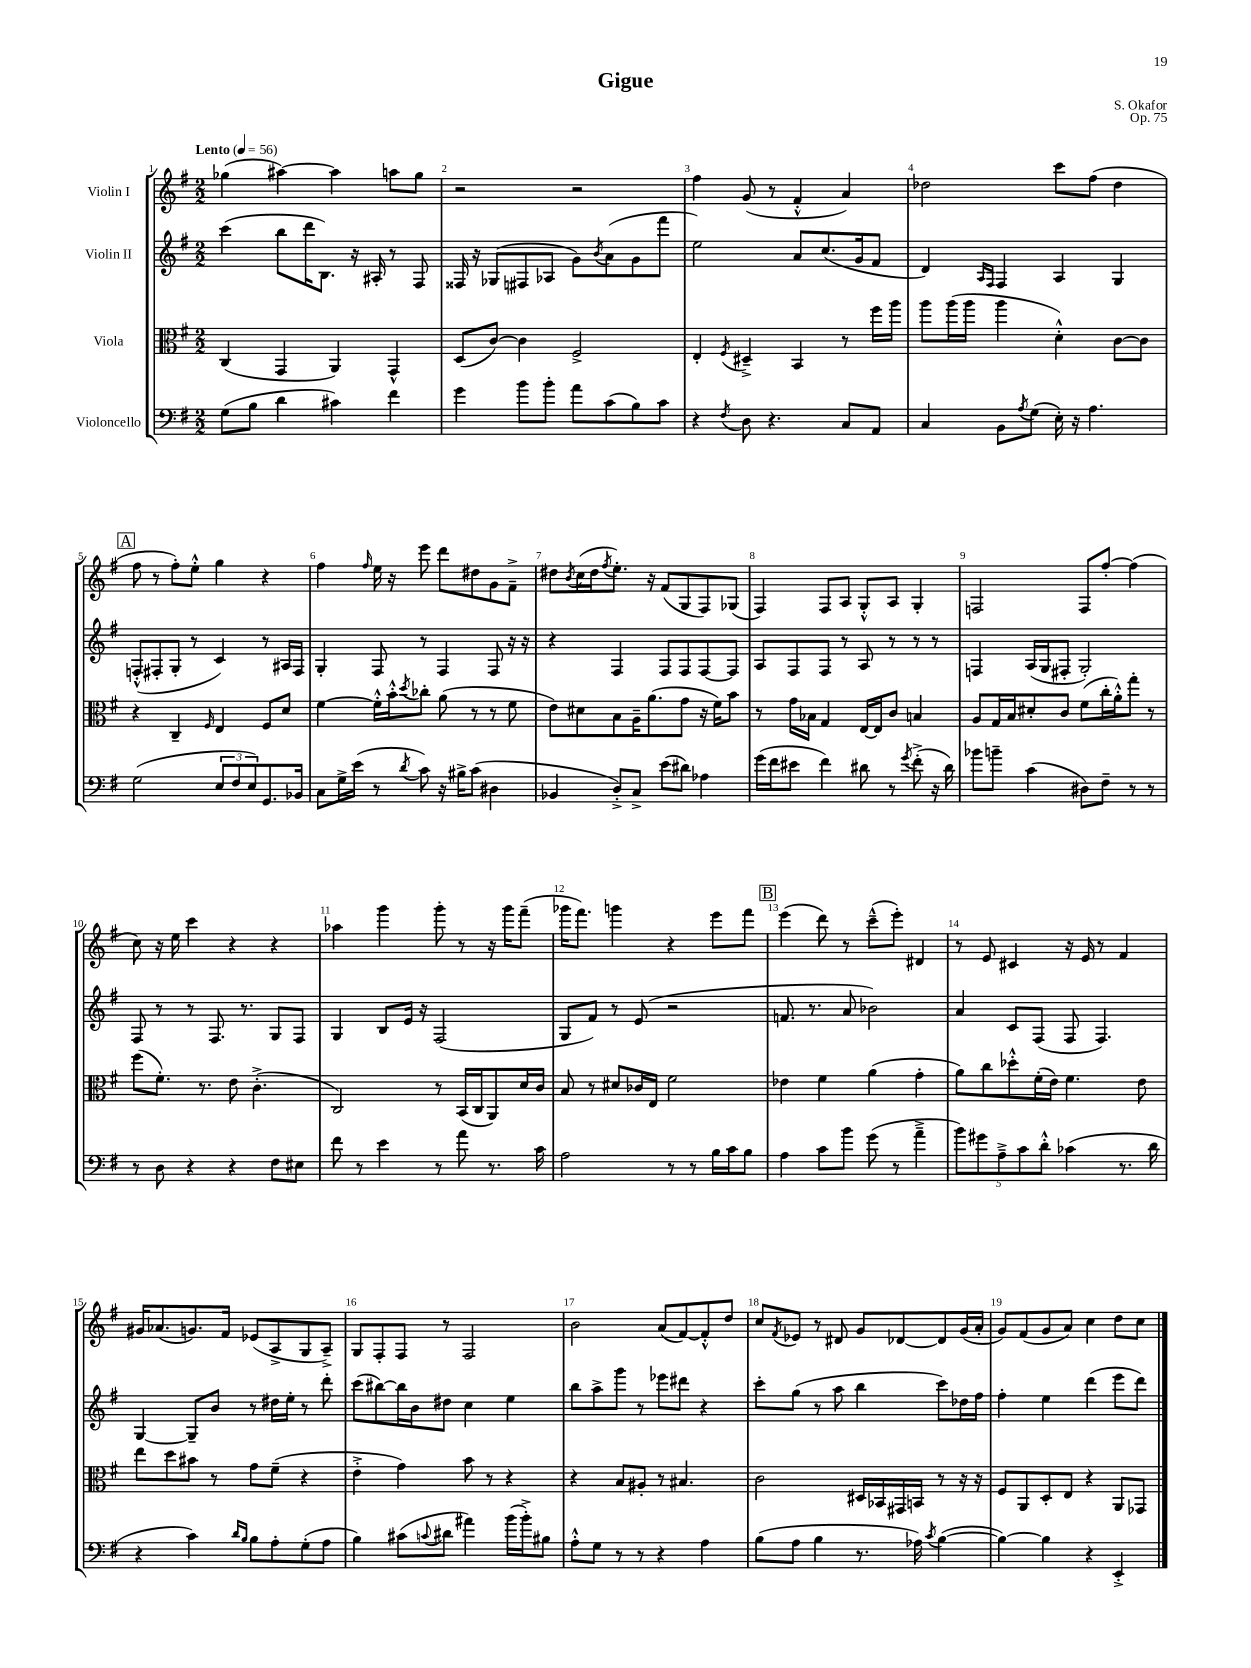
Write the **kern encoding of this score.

**kern	**kern	**kern	**kern
*part4	*part3	*part2	*part1
*staff4	*staff3	*staff2	*staff1
*I"Violoncello	*I"Viola	*I"Violin II	*I"Violin I
*clefF4	*clefC3	*clefG2	*clefG2
*k[f#]	*k[f#]	*k[f#]	*k[f#]
*M2/2	*M2/2	*M2/2	*M2/2
*MM56	*MM56	*MM56	*MM56
=1	=1	=1	=1
!	!	!	!LO:TX:a:B:t=Lento
(8G\L	(4C/	(4ccc\	(4gg-X\
8B\J	.	.	.
4d\	4GG/	8bb\L	[4aa#X\)
.	.	16ddd\K	.
.	.	8.B\J)	.
4c#X\)	4AA/)	.	4aa#\]
.	.	16r	.
.	.	16A#X'/	.
4f#\	4GG^^/	8r	8aan\L
.	.	8F#/	8gg-\J
=2	=2	=2	=2
4g\	(8D/L	16F##X/	2r
.	.	16r	.
.	[8c/J)	(8G-X/L	.
8b\L	4c\]	8F#X/	.
8b'\J	.	8A-X/J	.
8a\L	2F#^/	8g\L)	2r
.	.	8qb/	.
(8c\	.	(8a\	.
8B\)	.	8g\	.
8c\J	.	8fff#\J	.
=3	=3	=3	=3
4r	4E'/	2ee\)	4ff#\
8qF#/	8qF#/	.	.
8D\	4D#X~^/	.	(8g/
4.r	.	.	8r
.	4BB/	8a/L	4f#'^^/
.	.	(8.cc/	.
8C/L	8r	.	4a/)
.	.	16g/k	.
8AA/J	16ff#\LL	8f#/J	.
.	16aa\JJ	.	.
=4	=4	=4	=4
4C/	8aa\L	4d/)	2dd-X\
.	(16aa\L	.	.
.	16aa\JJ	.	.
.	.	16qqA/LL	.
.	.	16qqF#/JJ	.
8BB\L	4aa\	4F#/	.
8qA/	.	.	.
(8G\J	.	.	.
16E'\)	4d'^^\)	4A/	8ccc\L
16r	.	.	.
4.A\	.	.	(8ff#\J
.	[8c\L	4G/	4dd-\
.	8c\J]	.	.
!!LO:LB:g=z
!!LO:REH:place=s1:t=A
=5	=5	=5	=5
(2G\	4r	(8Fn'^^/L	8ff#\
.	.	8F#X'/	8r
.	4C~/	8G'/J	8ff#'\L)
.	.	8r	8ee'^^\J
.	16qqF#/	.	.
12E/L	4E/	4c/)	4gg\
12F#/	.	.	.
12E/)	.	.	.
8.GG/	8F#/L	8r	4r
.	8d/J	16A#X/LL	.
16BB-X/Jk	.	16F#/JJ	.
=6	=6	=6	=6
8C\L	[4f#\	4G'/	4ff#\
16G^\L	.	.	.
(16e\JJ	.	.	.
.	.	.	16qqff#/
8r	16f#'^^\LL]	8F#/	16ee\
.	16b'^^\J	.	16r
8qd/	8qdd/	.	.
8c\)	8cc-X'\J	8r	8eee\
16r	(8a\	4F#/	8ddd\L
16B#X^\KL	.	.	.
(8c\J	8r	.	8dd#X\
4D#X\	8r	8F#/	8g\
.	8f#\	16r	8f#~^\J
.	.	16r	.
=7	=7	=7	=7
4BB-X/	8e\L)	4r	8dd#X\L
.	.	.	8qb/
.	8d#X\	.	(16cc\L
.	.	.	16dd#\J
.	.	.	8qff#/
8D'^/L)	8B\	4F#/	8.ee'\J)
8C^/J	16A~\K	.	.
.	(8.a\	.	16r
(8e\L	.	8F#/L	(8f#/L
8d#X\J)	8g\J	8F#/	8G/
4A-X\	16r	[8F#/	8F#/)
.	16f#\KL)	.	.
.	8b\J	8F#/J]	(8G-X/J
=8	=8	=8	=8
(16g\LL	8r	8A/L	4F#/)
16f#\J	.	.	.
8e#X\J	16g\LL	8F#/	.
.	16B-X\JJ	.	.
4f#\)	4G/	8F#/J	8F#/L
.	.	8r	8A/J
8d#X\	[16E/LL	8A/	8G'^^/L
.	16E/J]	.	.
8r	8c/J	8r	8A/J
8qg/	.	.	.
(8f#'^\	4Bn/	8r	4G'/
16r	.	8r	.
16d#\)	.	.	.
=9	=9	=9	=9
8b-X\L	8A/L	4Fn/	2Fn/
8bn~\J	16G/L	.	.
.	16B/J	.	.
(4c\	8d#X'/	(16A/LL	.
.	.	16G/J	.
.	8c/J	8F#X'/J	.
8D#X\L)	(8f#\L	2G'/)	8F/L
8F#~\J	16cc'\L	.	[8ff#'/J
.	16a'^^\J)	.	.
8r	8gg'\J	.	(4ff#\]
8r	8r	.	.
!!LO:LB:g=z
=10	=10	=10	=10
8r	(8ff#\L	8F#/	8cc\)
8D\	8.f#'\J)	8r	16r
.	.	.	16ee\
4r	.	8r	4ccc\
.	8.r	.	.
.	.	8.F#/	.
4r	8e\	.	4r
.	.	8.r	.
.	(4.c'^\	.	.
8F#\L	.	8G/L	4r
8E#X\J	.	8F#/J	.
=11	=11	=11	=11
8f#\	2C/)	4G/	4aa-X\
8r	.	.	.
4e\	.	8B/L	4ggg\
.	.	16e/Jk	.
.	.	16r	.
8r	8r	(2F#/	8ggg'\
8a\	(16BB/LL	.	8r
.	16C/J	.	.
8.r	8AA/)	.	16r
.	.	.	16ggg\KL
.	16d/L	.	(8fff#~\J
16c\	16c/JJ	.	.
=12	=12	=12	=12
2A\	8B/	8G/L	16ggg-X\KL
.	.	.	8.fff#\J)
.	8r	8f#/J)	.
.	8d#X/L	8r	4gggn\
.	16c-X/L	(8e/	.
.	16E/JJ	.	.
8r	2f#\	2r	4r
8r	.	.	.
16B\LL	.	.	8eee\L
16c\J	.	.	.
8B\J	.	.	8fff#\J
!!LO:REH:place=s1:t=B
=13	=13	=13	=13
4A\	4e-X\	8.fn/	(4eee\
.	.	8.r	.
8c\L	4f#\	.	8ddd\)
8b\J	.	8a/	8r
(8g\	(4a\	2b-X\)	(8ccc~^^\L
8r	.	.	8eee'\J)
4a~^\	4g'\	.	4d#X/
=14	=14	=14	=14
10b\L)	8a\L)	4a/	8r
10g#X\	.	.	.
.	8cc\	.	8e/
10A~^\	.	.	.
.	8dd-X'^^\	8c/L	4c#X/
10c\	.	.	.
.	(16f#'\L	(8F#/J	.
10d'^^\J	.	.	.
.	16e\JJ)	.	.
(4c-X\	4.f#\	8F#/	16r
.	.	.	16e/
.	.	4.F#/)	8r
8.r	.	.	4f#/
.	8e\	.	.
16d\	.	.	.
!!LO:LB:g=z
=15	=15	=15	=15
4r	8ee\L	[4G/	16g#X/KL
.	.	.	(8.a-X/
.	8dd\	.	.
4c\)	8b#X\J	8G~/L]	8.gn/)
.	8r	8b/J	.
.	.	.	16f#/Jk
16qqd/LL	.	.	.
16qqB/JJ	.	.	.
8B\L	8g\L	8r	(8e-X/L
8A'\	(8f#~\J	16dd#X\LL	8A^/
.	.	16ee'\JJ	.
(8G'\	4r	8r	8G/
8A\J	.	8ddd'\	8A~^/J)
=16	=16	=16	=16
4B\)	4e'^\	(8ccc\L	8G/L
.	.	[8bb#X\)	8F#'/
(8c#X\L	4g\)	16bb#\L]	8F#/J
.	.	16b\J	.
8qqcn/	.	.	.
8d#X\J	.	8dd#X\J	8r
4a#X\)	8b\	4cc\	2F#/
.	8r	.	.
(16b\LL	4r	4ee\	.
16b'^\J)	.	.	.
8B#X\J	.	.	.
=17	=17	=17	=17
8A'^^\L	4r	8bb\L	2b\
8G\J	.	8aa^\	.
8r	8B/L	8ggg\J	.
8r	8A#X'/J	8r	.
4r	8r	8eee-X\L	(8a/L
.	4.B#X/	8ddd#X\J	[8f#/)
4A\	.	4r	8f#'^^/]
.	.	.	8dd/J
=18	=18	=18	=18
(8B\L	2c\	8ccc'\L	8cc/L
.	.	.	8qf#/
8A\J	.	(8gg\J	8e-X/J
4B\	.	8r	8r
.	.	8aa\	8d#X/
8.r	16D#X/LL	4bb\	8g/L
.	16BB-X/	.	.
.	16GG#X/	.	[8d-X/
16A-X\)	16BBn/JJ	.	.
8qc/	.	.	.
([4B\	8r	8ccc\L)	8d-/]
.	16r	16dd-X\L	(16g/L
.	16r	16ff#\JJ	16a'/JJ
=19	=19	=19	=19
4B\_)	8F#/L	4ff#'\	8g/L)
.	8AA/	.	(8f#/
4B\]	8D'/	4ee\	8g/
.	8E/J	.	8a/J)
4r	4r	(4ddd\	4cc\
4EE'^/	8AA/L	8eee\L	8dd\L
.	8GG-X/J	8ddd\J)	8cc\J
==	==	==	==
*-	*-	*-	*-
